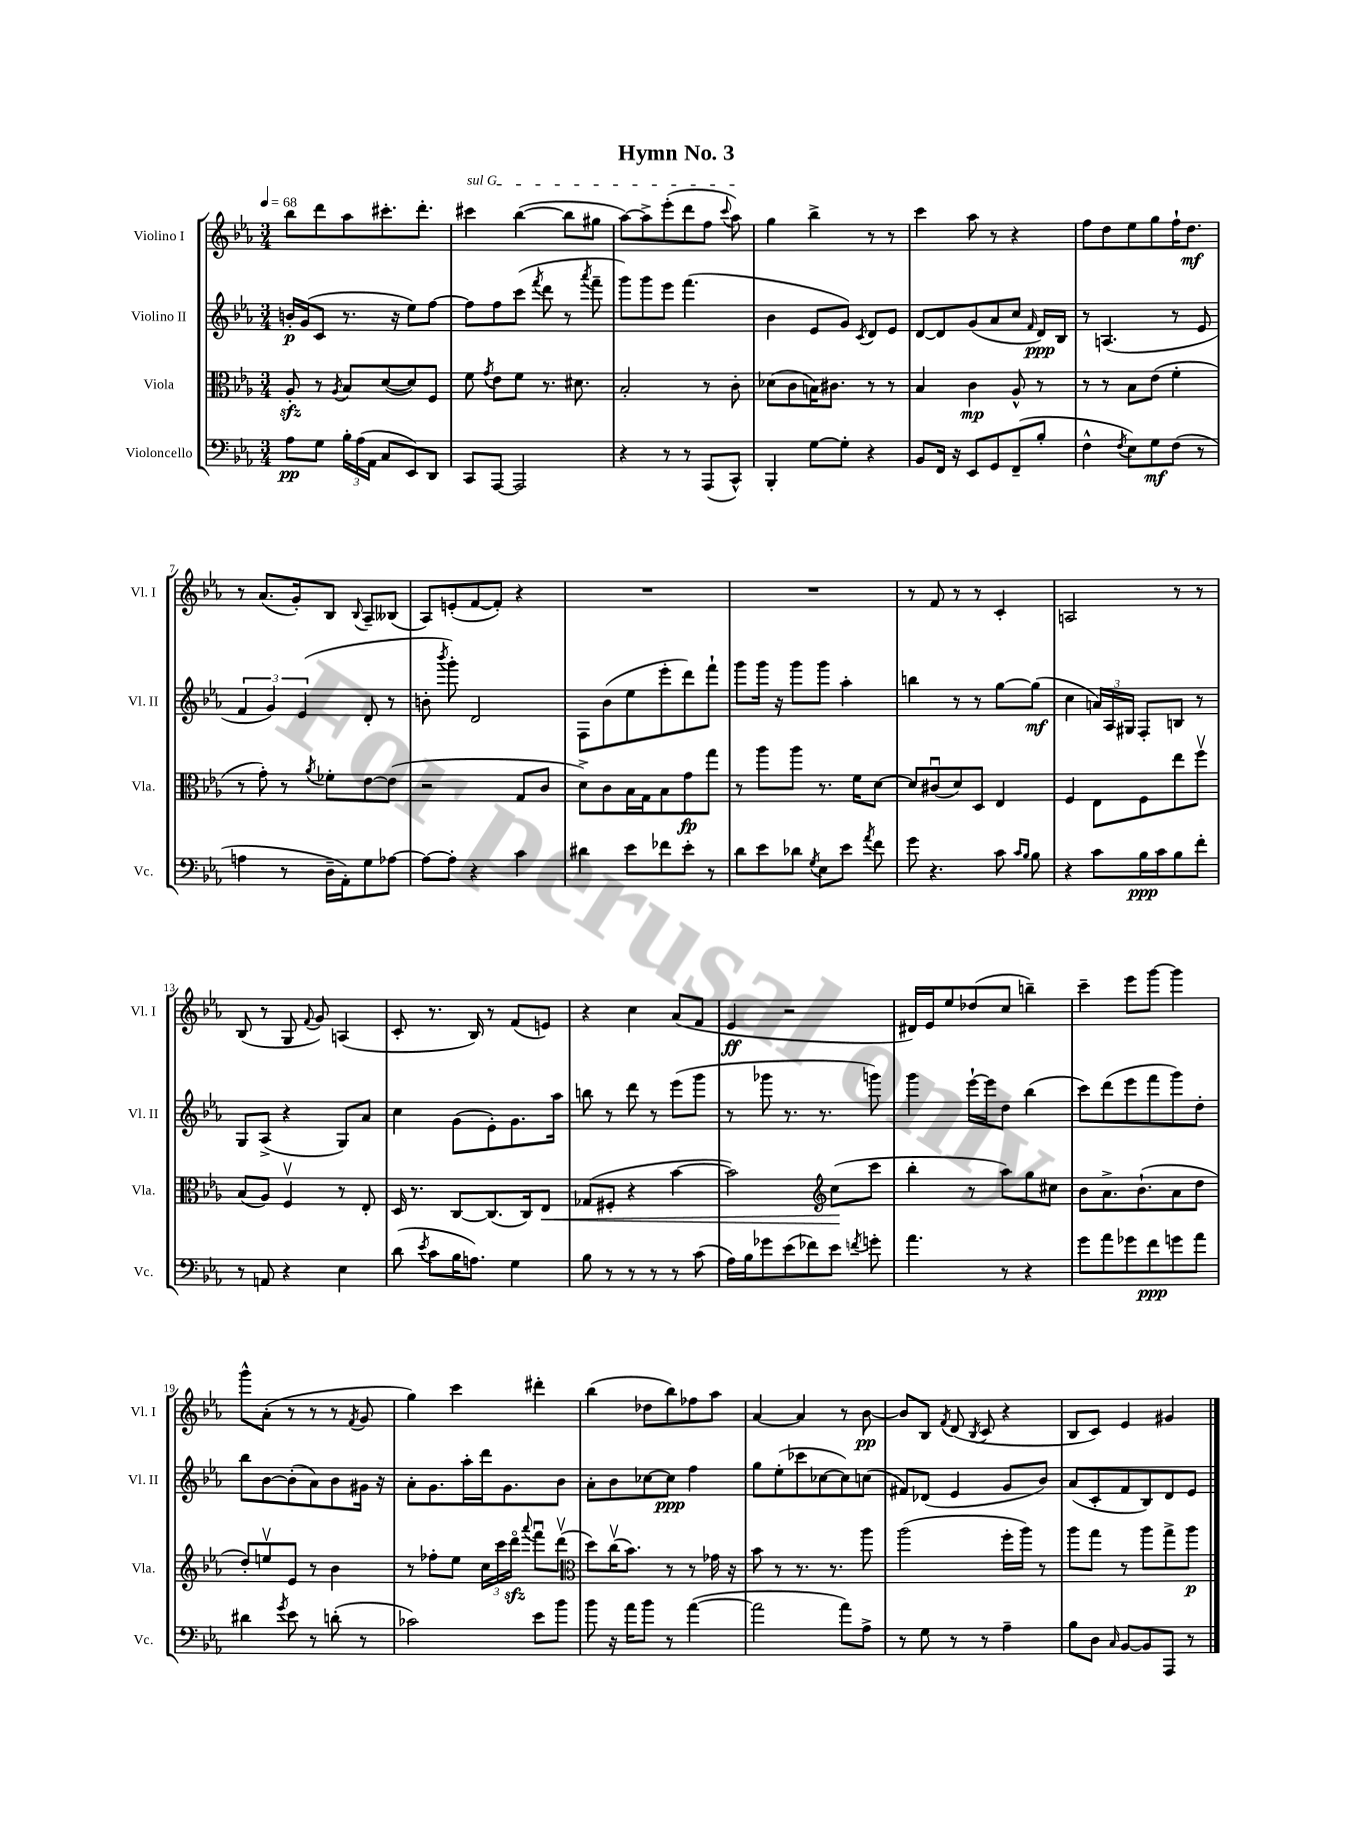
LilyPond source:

\header { title = "Hymn No. 3" }
<<
\new StaffGroup <<
\new Staff = "s0" \with { instrumentName = "Violino I" shortInstrumentName = "Vl. I" } {
    \clef treble \key ees \major \numericTimeSignature \time 3/4 \tempo 4 = 68
    \autoBeamOff bes''8[ d'''8 aes''8 cis'''8.-. d'''8.]-. |
    \once \override TextSpanner.bound-details.left.text = \markup { \italic "sul G" } cis'''4\startTextSpan bes''4~( bes''8[ gis''8] |
    aes''8[~) aes''8-> ees'''8-.( d'''8 f''8] \appoggiatura { c'''8 } aes''8\stopTextSpan) |
    g''4 bes''4-> r8 r8 |
    c'''4 aes''8 r8 r4 |
    f''8[ d''8 ees''8 g''8 f''16-! d''8.]\mf |
    r8 aes'8.[( g'16-.) bes8] \appoggiatura { bes8 } aes8[-- beses8]( |
    aes8[) e'8-.( f'8~ f'8]-.) r4 |
    R2. |
    R2. |
    r8 f'8 r8 r8 c'4-. |
    a2 r8 r8 |
    bes8( r8 g8 \appoggiatura { f'8 } g'8) a4( |
    c'8-. r8. bes16) r8 f'8[( e'8]) |
    r4 c''4 aes'8[( f'8] |
    ees'4\ff r2 |
    dis'16[) ees'16 ees''8 des''8( c''8] b''4--) |
    c'''4-- ees'''8[ g'''8]~ g'''4 |
    g'''8[-^ aes'8]-.( r8 r8 r8 \acciaccatura { f'8 } g'8 |
    g''4) c'''4 dis'''4-. |
    bes''4( des''8[ bes''8) fes''8 aes''8] |
    aes'4~ aes'4 r8 bes'8~\pp |
    bes'8[ bes8] \acciaccatura { f'8 } d'8( \acciaccatura { bes8 } c'8 r4 |
    bes8[ c'8]) ees'4 gis'4 \bar "|." |
}
\new Staff = "s1" \with { instrumentName = "Violino II" shortInstrumentName = "Vl. II" } {
    \clef treble \key ees \major \numericTimeSignature \time 3/4
    \autoBeamOff b'16[-.\p g'16( c'8] r8. r16 ees''8[) f''8]~ |
    f''8[ f''8 c'''8]( \acciaccatura { f'''8 } d'''8 r8 \acciaccatura { aes'''8 } f'''8-- |
    g'''8[) g'''8 ees'''8] f'''4.( |
    bes'4 ees'8[ g'8]) \acciaccatura { c'8 } d'8[ ees'8] |
    d'8[~ d'8 g'8( aes'8 c''8] \grace { f'16 } d'16[\ppp) bes16] |
    r8 a4.( r8 ees'8 |
    \tuplet 3/2 { f'4 g'4) ees'4( } d'8-. r8 |
    b'8-. \acciaccatura { bes'''8 } g'''8-.) d'2 |
    f8[ bes'8( ees''8 ees'''8-. d'''8) f'''8]-! |
    g'''8[ g'''16] r16 g'''8[ g'''8] aes''4-. |
    b''4 r8 r8 g''8[~ g''8]\mf( |
    c''4 \tuplet 3/2 { a'16[) aes16 gis16] } f8[-. b8] r8 |
    g8[ aes8]->( r4 g8[) aes'8] |
    c''4 g'8[( ees'8-.) g'8. aes''16] |
    b''8 r8 d'''8 r8 ees'''8[( g'''8] |
    r8 ges'''8 r8. r8. g'''8) |
    g'''4 ees'''16[~-! ees'''16 d''8] bes''4( |
    c'''8[) d'''8( ees'''8 f'''8 g'''8) d''8]-. |
    bes''8[ bes'8~ bes'8-.( aes'8) bes'8 gis'16] r16 |
    aes'8[-. g'8. aes''16-. d'''16 g'8. bes'8] |
    aes'8[-. bes'8 ces''8~ ces''8]\ppp f''4 |
    g''8[ ees''8-.( ces'''8 ces''8~ ces''8) c''8]( |
    fis'8[) des'8]( ees'4 g'8[ bes'8]) |
    aes'8[( c'8-. f'8 bes8) d'8 ees'8] \bar "|." |
}
\new Staff = "s2" \with { instrumentName = "Viola" shortInstrumentName = "Vla." } {
    \clef alto \key ees \major \numericTimeSignature \time 3/4
    \autoBeamOff aes8-.\sfz r8 \acciaccatura { aes8 } bes8[ d'8~( d'8) f8] |
    f'8 \acciaccatura { g'8 } ees'8[ f'8] r8. dis'8. |
    bes2-. r8 c'8-. |
    des'8[( c'8 b16) cis'8.] r8 r8 |
    bes4 c'4\mp aes8-^ r8 |
    r8 r8 bes8[ ees'8]( f'4-. |
    r8 g'8-.) r8 \acciaccatura { aes'8 } fes'8[-. ees'8~ ees'8]( |
    r2 g8[ c'8] |
    d'8[->) c'8 bes16 g16 bes8 g'8\fp g''8] |
    r8 aes''8[ aes''8] r8. f'16[ d'8]~ |
    d'8[ cis'8\downbow( d'8) d8] ees4 |
    f4 ees8[ f8 ees''8 f''8]\upbow |
    bes8[( aes8]) f4\upbow r8 ees8-. |
    d16 r8. c8[~ c8.( c16) ees8]\< |
    ges8[( fis8]-. r4 bes'4~ |
    bes'2) \clef treble c''8[\!( c'''8] |
    bes''4-. r8 aes''8[) g''8 cis''8] |
    bes'8[ aes'8.-> bes'8.-!( aes'8 d''8] |
    d''8[-.) e''8\upbow ees'8] r8 bes'4 |
    r8 fes''8[-. ees''8] \tuplet 3/2 { c''16[ c'''16 d'''16]\flageolet\sfz } \appoggiatura { aes'''8 } f'''8[\downbow d'''8]\upbow( |
    \clef alto d''8[) c''16\upbow( bes'8.]) r8 r8 ges'16 r16 |
    bes'8 r8 r8. r8. aes''8 |
    aes''2( f''16[-. aes''16]) r8 |
    aes''8[ g''8] r8 aes''8[ g''8-> aes''8]\p \bar "|." |
}
\new Staff = "s3" \with { instrumentName = "Violoncello" shortInstrumentName = "Vc." } {
    \clef bass \key ees \major \numericTimeSignature \time 3/4
    \autoBeamOff aes8[\pp g8] \tuplet 3/2 { bes16[-. aes16( aes,16] } c8[ ees,8) d,8] |
    c,8[ aes,,8]~ aes,,2 |
    r4 r8 r8 aes,,8[( c,8]-^) |
    bes,,4-. g8[~ g8]-. r4 |
    bes,8[ f,16] r16 ees,8[ g,8 f,8--( bes8]-. |
    f4-^ \acciaccatura { f8 } ees8[) g8\mf f8]( r8 |
    a4 r8 d16[-- aes,16-.) g8 aes8]~ |
    aes8[~ aes8]-. r4 c'4 |
    dis'4 ees'8[ fes'8 ees'8]-. r8 |
    d'8[ ees'8 des'8] \acciaccatura { g8 } ees8[ ees'8] \acciaccatura { aes'8 } f'8 |
    g'8 r4. c'8 \grace { c'16[ bes16] } bes8 |
    r4 c'8[ bes16\ppp c'16 bes8 f'8]-. |
    r8 a,8 r4 ees4 |
    d'8( \acciaccatura { ees'8 } c'8[ bes16 a8.]) g4 |
    bes8 r8 r8 r8 r8 c'8( |
    aes16[) bes16 ges'8 ees'8( fes'8) ees'8] \acciaccatura { f'8 } g'8-. |
    aes'4. r8 r4 |
    g'8[ aes'8 ges'8 f'8\ppp g'8 aes'8] |
    dis'4 \acciaccatura { g'8 } ees'8 r8 d'8-.( r8 |
    ces'2) ees'8[ bes'8] |
    bes'8 r16 aes'16[ bes'8] r8 aes'4~( |
    aes'2 aes'8[) aes8]-> |
    r8 g8 r8 r8 aes4-- |
    bes8[ d8] \grace { c16 } bes,8[~ bes,8 aes,,8] r8 \bar "|." |
}
>>
>>
